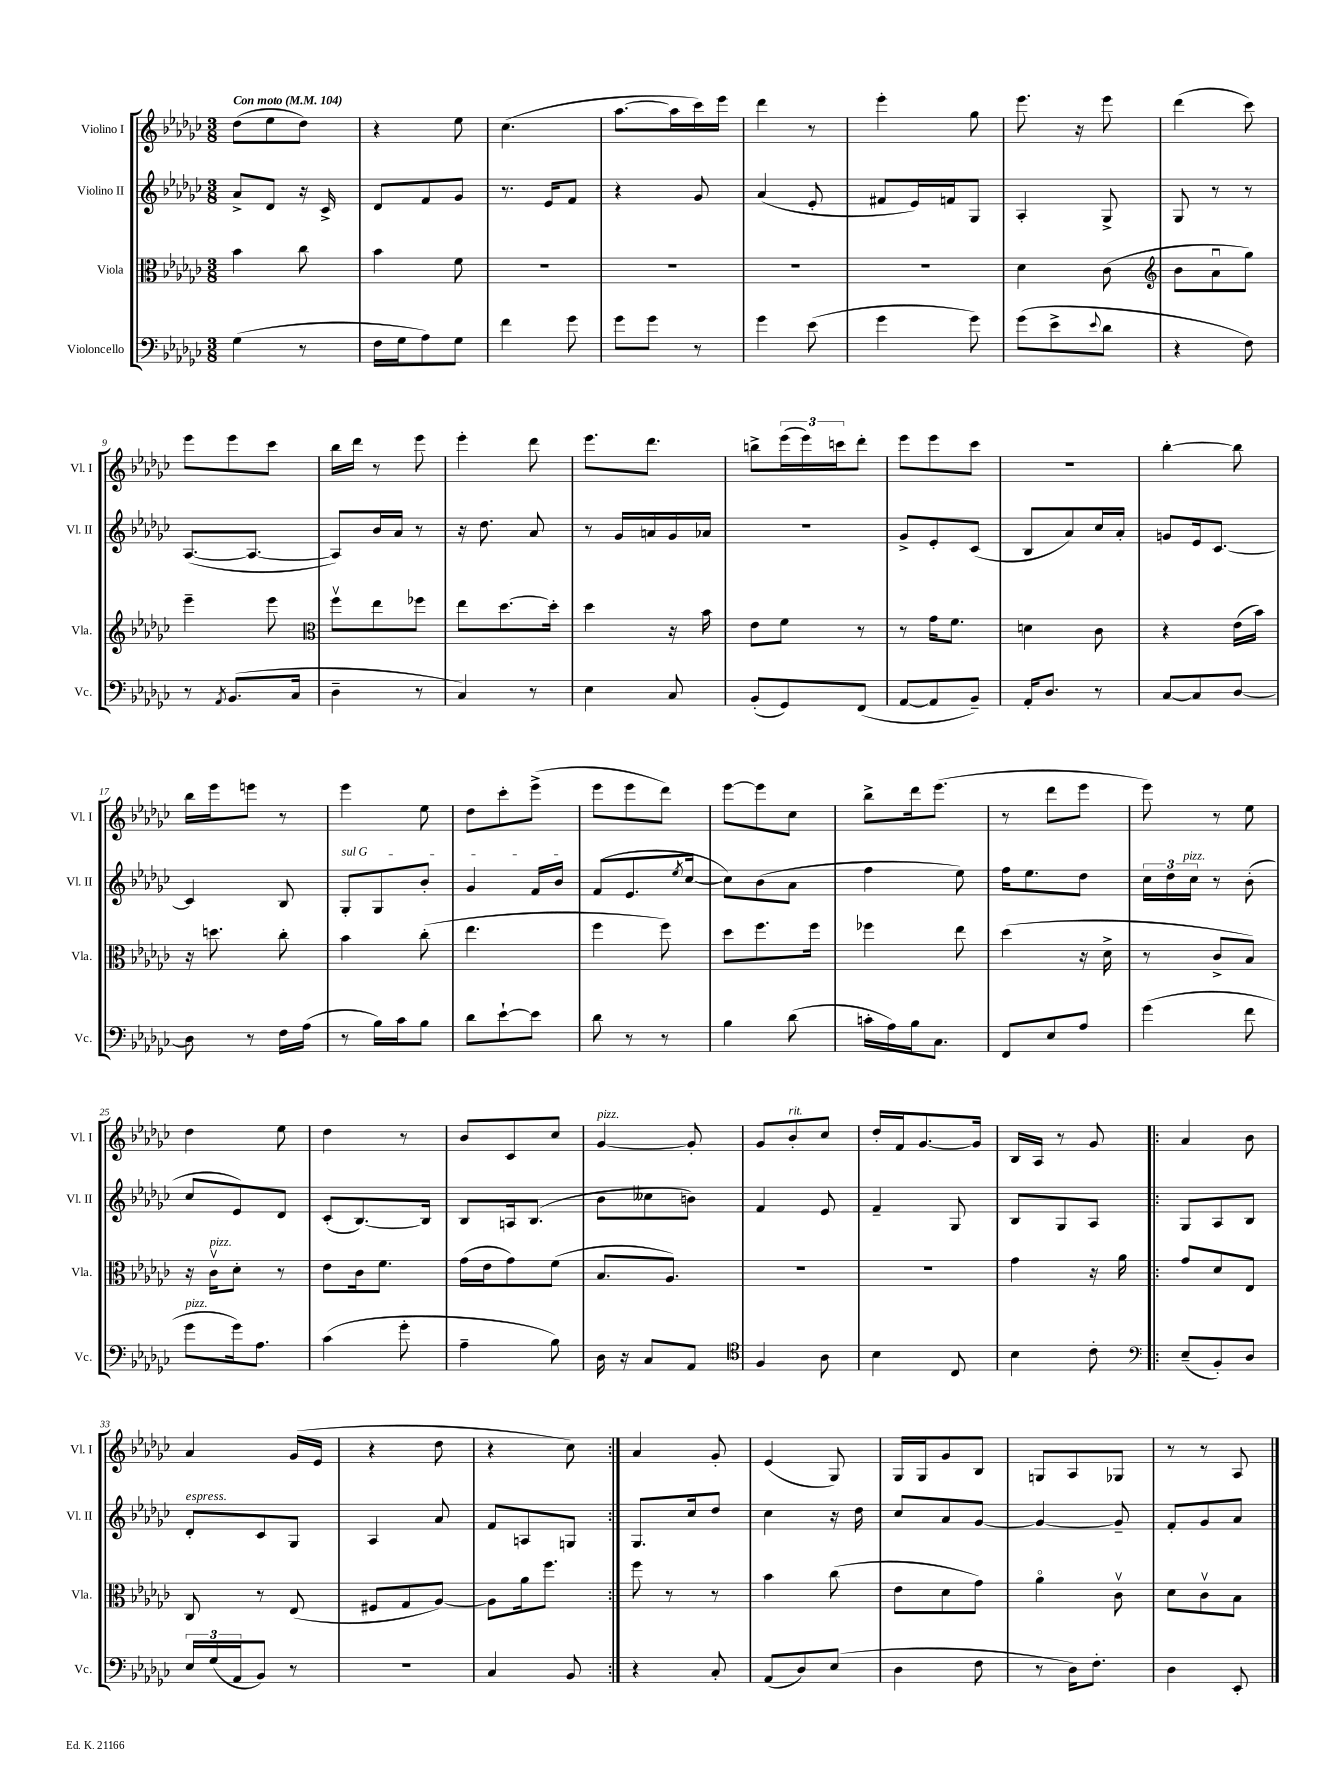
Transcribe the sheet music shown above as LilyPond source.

<<
\new StaffGroup <<
\new Staff = "s0" \with { instrumentName = "Violino I" shortInstrumentName = "Vl. I" } {
    \clef treble \key ges \major \numericTimeSignature \time 3/8 \tempo "Con moto" 4 = 104
    des''8( ees''8 des''8) |
    r4 ees''8 |
    ces''4.( |
    aes''8.~ aes''16 ces'''16) ees'''16 |
    des'''4 r8 |
    ees'''4-. ges''8 |
    ees'''8. r16 ees'''8 |
    des'''4( ces'''8) |
    ees'''8 ees'''8 ces'''8 |
    bes''16 des'''16 r8 ees'''8 |
    ees'''4-. des'''8 |
    ees'''8. des'''8. |
    b''8-> \tuplet 3/2 { ees'''16( ees'''16) c'''16 } des'''8-. |
    ees'''8 ees'''8 ces'''8 |
    R4. |
    bes''4~-. bes''8 |
    bes''16 ees'''16 e'''8 r8 |
    ees'''4 ees''8 |
    des''8 ces'''8-. ees'''8->( |
    ees'''8 ees'''8 des'''8) |
    ees'''8~ ees'''8 ces''8 |
    bes''8-> des'''16 ees'''8.( |
    r8 des'''8 ees'''8 |
    ees'''8) r8 ees''8 |
    des''4 ees''8 |
    des''4 r8 |
    bes'8 ces'8 ces''8 |
    ges'4~^\markup { \italic "pizz." } ges'8-. |
    ges'8 bes'8-.^\markup { \italic "rit." } ces''8 |
    des''16-. f'16 ges'8.~ ges'16 |
    bes16 aes16 r8 ges'8 |
    \repeat volta 2 { aes'4 bes'8 |
    aes'4 ges'16( ees'16 |
    r4 des''8 |
    r4 ces''8) | }
    aes'4 ges'8-. |
    ees'4( ges8) |
    ges16 ges16 ges'8 bes8 |
    g8 aes8 ges8 |
    r8 r8 aes8 \bar "|." |
}
\new Staff = "s1" \with { instrumentName = "Violino II" shortInstrumentName = "Vl. II" } {
    \clef treble \key ges \major \numericTimeSignature \time 3/8
    aes'8-> des'8 r16 ces'16-> |
    des'8 f'8 ges'8 |
    r8. ees'16 f'8 |
    r4 ges'8 |
    aes'4( ees'8-. |
    fis'8 ees'16) f'16 ges8 |
    aes4-. ges8-> |
    ges8 r8 r8 |
    aes8.~( aes8.~ |
    aes8) bes'16 aes'16 r8 |
    r16 des''8. aes'8 |
    r8 ges'16 a'16 ges'16 aes'16 |
    R4. |
    ges'8-> ees'8-. ces'8( |
    bes8 aes'8) ces''16 aes'16-. |
    g'8 ees'16 ces'8.~ |
    ces'4 bes8 |
    \once \override TextSpanner.bound-details.left.text = \markup { \italic "sul G" } ges8-.\startTextSpan ges8 bes'8-. |
    ges'4 f'16 bes'16\stopTextSpan |
    f'8( ees'8. \acciaccatura { ees''8 } ces''16~ |
    ces''8) bes'8( aes'8 |
    f''4 ees''8) |
    f''16 ees''8. des''8 |
    \tuplet 3/2 { ces''16 des''16 ces''16^\markup { \italic "pizz." } } r8 bes'8-.( |
    ces''8 ees'8) des'8 |
    ces'8-.( bes8.~) bes16 |
    bes8 a16 bes8.( |
    bes'8 ceses''8 b'8) |
    f'4 ees'8 |
    f'4-- ges8 |
    bes8 ges8 aes8 |
    \repeat volta 2 { ges8 aes8 bes8 |
    des'8-.^\markup { \italic "espress." } ces'8 ges8 |
    aes4 aes'8 |
    f'8 a8 g8 | }
    ges8. ces''16 des''8 |
    ces''4 r16 des''16 |
    ces''8 aes'8 ges'8~ |
    ges'4~ ges'8-- |
    f'8-. ges'8 aes'8 \bar "|." |
}
\new Staff = "s2" \with { instrumentName = "Viola" shortInstrumentName = "Vla." } {
    \clef alto \key ges \major \numericTimeSignature \time 3/8
    bes'4 ces''8 |
    bes'4 f'8 |
    R4. |
    R4. |
    R4. |
    R4. |
    des'4 ces'8( |
    \clef treble bes'8 aes'8\downbow ges''8) |
    ees'''4-- ees'''8 |
    \clef alto f''8\upbow ees''8 fes''8 |
    ees''8 des''8.~ des''16-. |
    des''4 r16 bes'16 |
    ees'8 f'8 r8 |
    r8 ges'16 f'8. |
    d'4 ces'8 |
    r4 ees'16( bes'16) |
    r16 d''8. ces''8-. |
    bes'4 ces''8-.( |
    ees''4. |
    f''4 f''8) |
    des''8 f''8. f''16 |
    fes''4 ees''8 |
    des''4( r16 des'16-> |
    r8 ces'8-> bes8) |
    r16 ces'16\upbow^\markup { \italic "pizz." } des'8-. r8 |
    ees'8 ces'16 f'8. |
    ges'16( ees'16 ges'8) f'8( |
    bes8. aes8.) |
    R4. |
    R4. |
    ges'4 r16 aes'16 |
    \repeat volta 2 { ges'8 des'8 ees8 |
    ces8 r8 ees8( |
    fis8 ges8 aes8~) |
    aes8 aes'16 f''8. | }
    f''8 r8 r8 |
    bes'4 ces''8( |
    ees'8 des'8 ges'8) |
    aes'4\flageolet ces'8\upbow |
    des'8 ces'8\upbow bes8 \bar "|." |
}
\new Staff = "s3" \with { instrumentName = "Violoncello" shortInstrumentName = "Vc." } {
    \clef bass \key ges \major \numericTimeSignature \time 3/8
    ges4( r8 |
    f16 ges16 aes8) ges8 |
    f'4 ges'8 |
    ges'8 ges'8 r8 |
    ges'4 ees'8( |
    ges'4 ges'8) |
    ges'8( ees'8-> \appoggiatura { ees'8 } des'8 |
    r4 f8) |
    r8 \acciaccatura { aes,8 } bes,8.( ces16 |
    des4-- r8 |
    ces4) r8 |
    ees4 ces8 |
    bes,8-.( ges,8) f,8( |
    aes,8~ aes,8 bes,8--) |
    aes,16-. des8. r8 |
    ces8~ ces8 des8~ |
    des8 r8 f16 aes16( |
    r8 bes16) ces'16 bes8 |
    des'8 ees'8~-! ees'8 |
    des'8 r8 r8 |
    bes4 des'8( |
    c'16-. aes16) bes16 ces8. |
    f,8 ees8 aes8 |
    ges'4( f'8 |
    ges'8^\markup { \italic "pizz." } ges'16) aes8. |
    ces'4( ges'8-. |
    aes4-- bes8) |
    des16 r16 ces8 aes,8 |
    \clef tenor f4 aes8 |
    bes4 ces8 |
    bes4 ces'8-. |
    \repeat volta 2 { \clef bass ees8--( bes,8-.) des8 |
    \tuplet 3/2 { ees16 ges16( aes,16 } bes,8) r8 |
    R4. |
    ces4 bes,8 | }
    r4 ces8-. |
    aes,8( des8) ees8( |
    des4 f8 |
    r8 des16) f8.-. |
    des4 ees,8-. \bar "|." |
}
>>
>>
